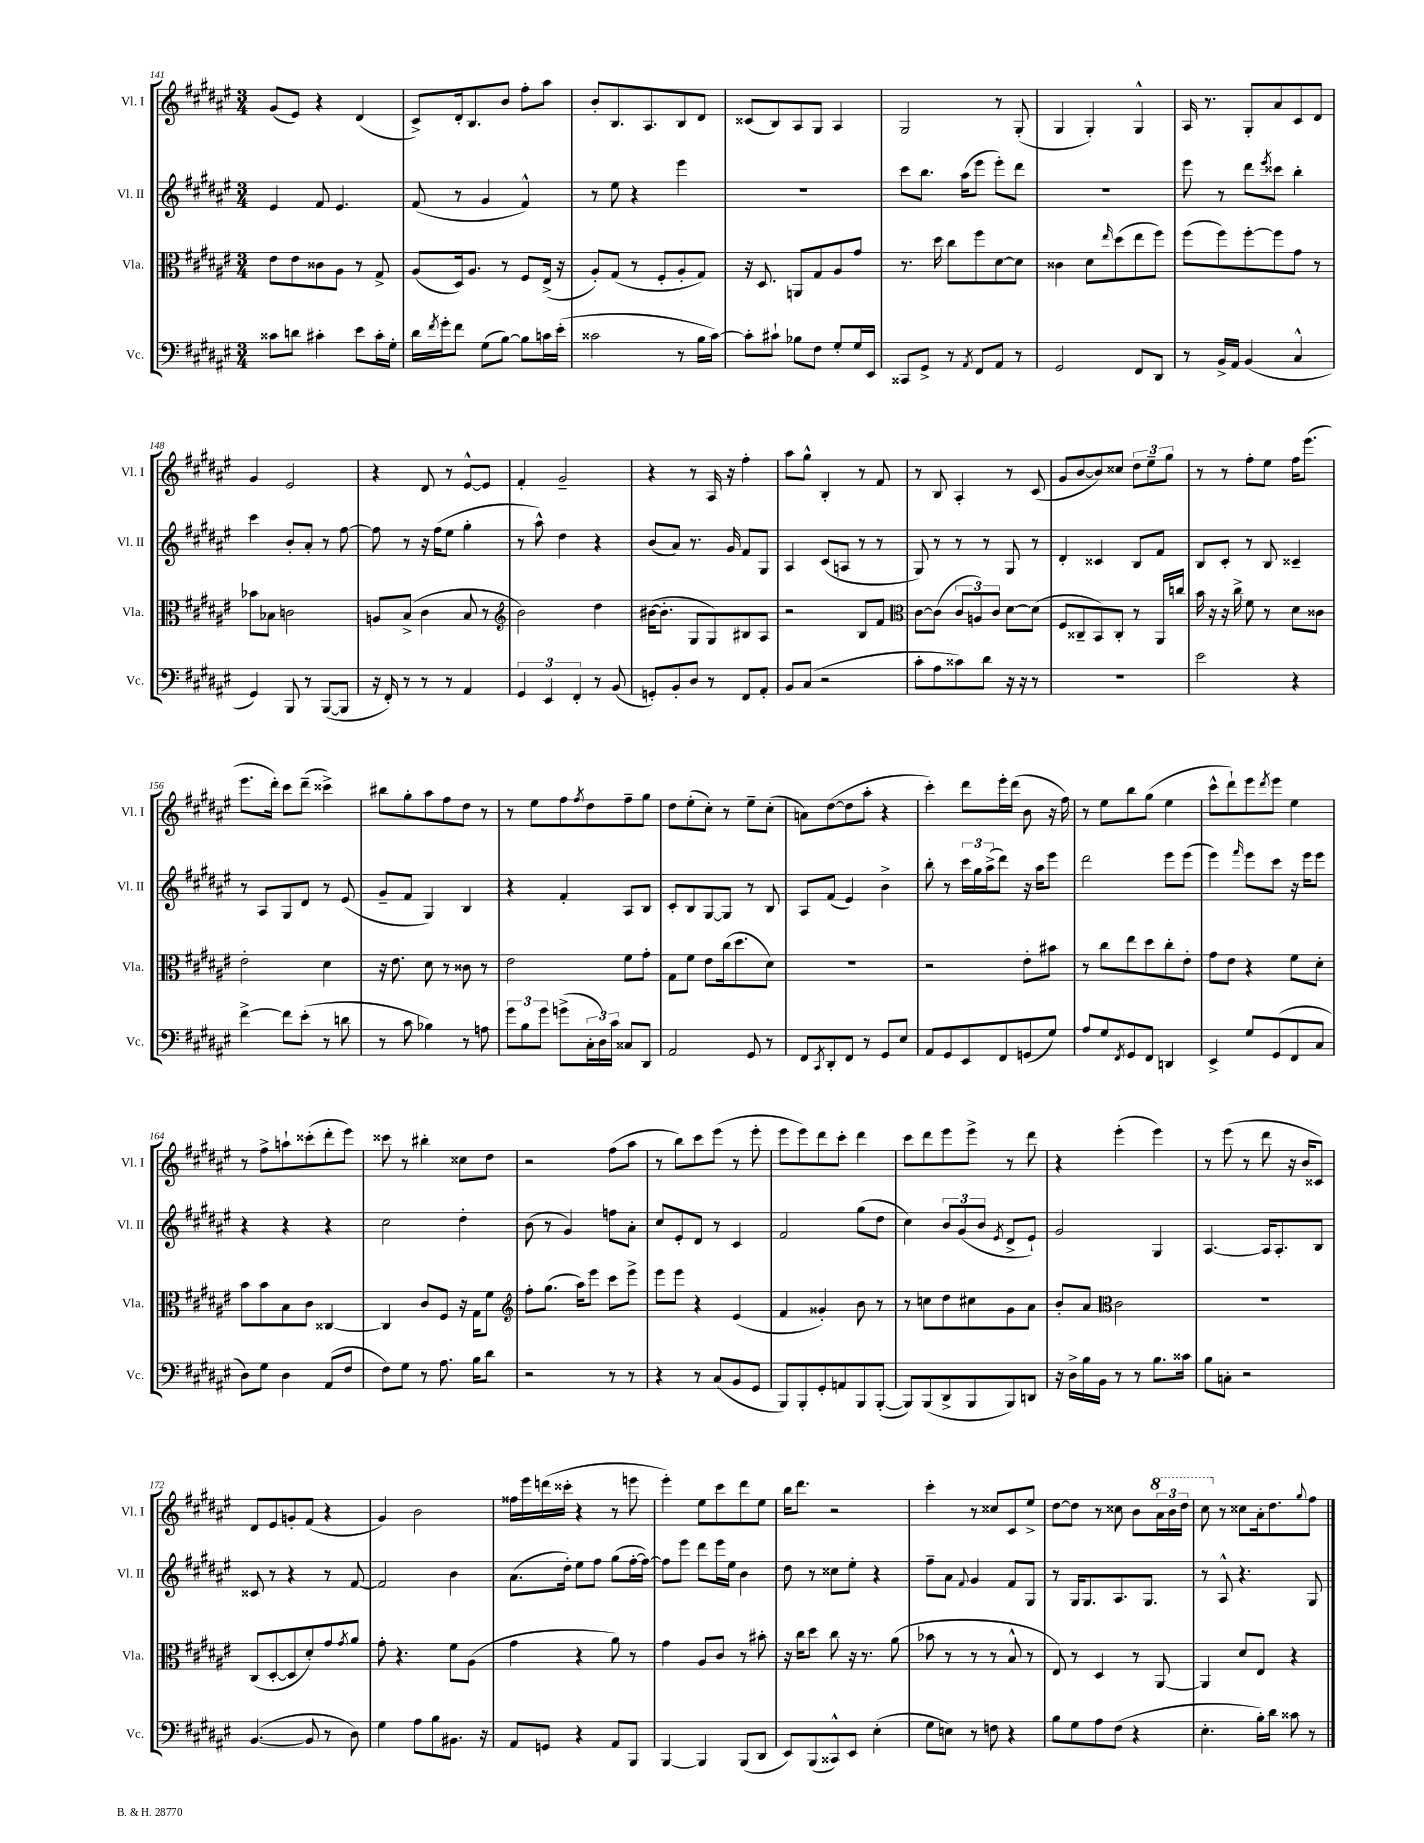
<<
\new StaffGroup <<
\new Staff = "s0" \with { instrumentName = "Vl. I" shortInstrumentName = "Vl. I" } {
    \clef treble \key fis \major \numericTimeSignature \time 3/4
    gis'8( eis'8) r4 dis'4( |
    cis'8->) dis'16-. b8. b'8 fis''8-. ais''8 |
    b'8-. b8. ais8. b8 dis'8 |
    cisis'8( b8) ais8 gis8 ais4 |
    gis2 r8 gis8-.( |
    gis4 gis4-.) gis4-^ |
    ais16 r8. gis8-. ais'8 cis'8 dis'8 |
    gis'4 eis'2 |
    r4 dis'8 r8 eis'8~-^ eis'8 |
    fis'4-. gis'2-- |
    r4 r8 ais16 r16 fis''4-. |
    ais''8 gis''8-^ b4-. r8 fis'8 |
    r8 b8 ais4-. r8 cis'8( |
    gis'8 b'8~ b'8) cisis''8 \tuplet 3/2 { dis''8 eis''8-- gis''8 } |
    r8 r8 fis''8-. eis''8 fis''16 eis'''8.( |
    eis'''8. dis'''16-.) cis'''8 dis'''8--( cisis'''4->) |
    bis''8 gis''8-. ais''8 fis''8 dis''8 r8 |
    r8 eis''8 fis''8 \acciaccatura { fis''8 } dis''8 fis''8-- gis''8 |
    dis''8 eis''8-.( cis''8-.) r8 eis''8-- cis''8-.( |
    a'8) dis''8~( dis''8 ais''8-. r4 |
    cis'''4-.) dis'''8 eis'''16-. dis'''16( b'8 r16 fis''16) |
    r8 eis''8 b''8 gis''8( eis''4 |
    cis'''8-^ dis'''8-!) eis'''8 \acciaccatura { dis'''8 } eis'''8 eis''4 |
    r8 fis''8-> a''8-! cisis'''8-.( dis'''8-. eis'''8) |
    cisis'''8 r8 bis''4-. cisis''8 dis''8 |
    r2 fis''8( ais''8 |
    r8 b''8) cis'''8 eis'''8( r8 eis'''8-. |
    eis'''8 eis'''8) dis'''8 cis'''8-. dis'''4 |
    cis'''8 dis'''8 eis'''8 eis'''8-> r8 dis'''8 |
    r4 eis'''4-.( eis'''4) |
    r8 eis'''8( r8 dis'''8 r16 b'16 cisis'8) |
    dis'8 eis'8 g'8-. fis'8( r4 |
    gis'4) b'2 |
    fisis''16 eis'''16 d'''16( cisis'''16-. r4 r8 e'''8 |
    eis'''4-.) eis''8 cis'''8 dis'''8 eis''8 |
    b''16 dis'''8. r2 |
    cis'''4-. r8 cisis''8 cis'8 eis''8-> |
    dis''8~ dis''8 r8 cisis''8 b'8 \tuplet 3/2 { \ottava #1 ais''16 b''16 dis'''16 } |
    cis'''8 \ottava #0 r8 cisis''8 ais'16-. dis''8. \appoggiatura { gis''8 } fis''8 \bar "|." |
}
\new Staff = "s1" \with { instrumentName = "Vl. II" shortInstrumentName = "Vl. II" } {
    \clef treble \key fis \major \numericTimeSignature \time 3/4
    eis'4 fis'8 eis'4. |
    fis'8( r8 gis'4 fis'4-^) |
    r8 eis''8 r4 eis'''4 |
    R2. |
    cis'''8 b''8. ais''16( eis'''8 eis'''8-.) dis'''8 |
    R2. |
    eis'''8 r8 dis'''8 \acciaccatura { eis'''8 } cisis'''8 b''4-. |
    cis'''4 b'8-. ais'8-. r8 fis''8~ |
    fis''8 r8 r16 fis''16( eis''8 gis''4-. |
    r8 ais''8-^) dis''4 r4 |
    b'8( ais'8) r8. gis'16 fis'8 gis8 |
    ais4 cis'8( a8 r8 r8 |
    gis8) r8 r8 r8 gis8 r8 |
    dis'4-. cisis'4 b8 fis'8 |
    b8 cis'8-. r8 b8 cisis'4-- |
    r8 ais8 gis8 dis'8 r8 eis'8( |
    gis'8-- fis'8 gis4) b4 |
    r4 fis'4-. ais8 b8 |
    cis'8-. b8 gis8~ gis8 r8 b8 |
    ais8 fis'8( eis'4) b'4-> |
    b''8-. r8 \tuplet 3/2 { cis'''16 gis''16 ais''16->( } dis'''8) r16 ais''16 eis'''8 |
    dis'''2 eis'''8 eis'''8( |
    eis'''4) \grace { fis'''16 } eis'''8 cis'''8 r16 eis'''16 eis'''8 |
    r4 r4 r4 |
    cis''2 dis''4-. |
    b'8( r8 gis'4) f''8 ais'8-. |
    cis''8 eis'8-. dis'8 r8 cis'4 |
    fis'2 gis''8( dis''8 |
    cis''4) \tuplet 3/2 { b'8 gis'8( b'8 } \acciaccatura { eis'8 } dis'8-> eis'8-!) |
    gis'2 gis4 |
    ais4.~ ais16 ais8.-. b8 |
    cisis'8 r8 r4 r8 fis'8~ |
    fis'2 b'4 |
    ais'8.( dis''16-.) eis''8 fis''8 gis''8( fis''16~-. fis''16~) |
    fis''8 eis'''8 dis'''8 eis'''16 eis''16 b'4 |
    dis''8 r8 cisis''8 eis''8-. r4 |
    fis''8-- ais'8 \appoggiatura { fis'8 } gis'4 fis'8 gis8 |
    r8 gis16 gis8. ais8. gis8. |
    r8 ais8-^ r4. gis8 \bar "|." |
}
\new Staff = "s2" \with { instrumentName = "Vla." shortInstrumentName = "Vla." } {
    \clef alto \key fis \major \numericTimeSignature \time 3/4
    eis'8 eis'8 cisis'8 ais8 r8 gis8-> |
    ais8( dis16) ais8. r8 fis8 eis16->( r16 |
    ais8-.) gis8( r8 fis8-. ais8-. gis8) |
    r16 dis8. a,8 gis8 ais8 gis'8 |
    r8. dis''16 cis''8 fis''8 dis'8~ dis'8 |
    cisis'4 dis'8 \grace { eis''16 } dis''8( eis''8 fis''8) |
    fis''8( fis''8) fis''8~-. fis''8 gis'8 r8 |
    bes'8 bes8 c'2 |
    a8 b8->( cis'4 b8 r8 |
    \clef treble b'2) dis''4 |
    bis'16~( bis'8.-. gis8 gis8) bis8 ais8 |
    r2 b8 fis'8 |
    \clef alto cis'8~ cis'8( \tuplet 3/2 { cis'8 a8) cis'8 } dis'8~ dis'8( |
    fis8 cisis8-- b,8) cisis8-. r8 ais,16 c''16 |
    b'16 r16 r16 cis''16-> fis'8 r8 dis'8 cisis'8 |
    eis'2-. dis'4 |
    r16 eis'8. dis'8 r8 cisis'8 r8 |
    eis'2 fis'8 gis'8-. |
    gis8 fis'8 eis'8 cis''16( dis''8. dis'8) |
    R2. |
    r2 eis'8-. bis'8 |
    r8 cis''8 eis''8 dis''8 cis''8-. eis'8-. |
    gis'8 eis'8 r4 fis'8 dis'8-. |
    b'8 b'8 b8 cis'8 cisis4~ |
    cisis4 cis'8 fis8 r16 gis16 fis'8 |
    \clef treble fis''8-. gis''8.( ais''16) eis'''8 cis'''8 eis'''8-> |
    eis'''8 eis'''8 r4 eis'4( |
    fis'4 gisis'4-.) b'8 r8 |
    r8 c''8 dis''8 cis''8 gis'8 ais'8 |
    b'8-. ais'8 \clef alto cis'2 |
    R2. |
    cis8( dis8~-. dis8 dis'8-.) gis'8 \acciaccatura { gis'8 } ais'8 |
    gis'8-. r4. fis'8 ais8( |
    gis'4 r4 ais'8) r8 |
    gis'4 ais8 cis'8 r8 bis'8-. |
    r16 cis''16 dis''8 cis''8 r16 r8. ais'8( |
    bes'8 r8 r8 r8 b8-^ r8 |
    eis8) r8 dis4 r8 ais,8~ |
    ais,4 dis'8 eis8 r4 \bar "|." |
}
\new Staff = "s3" \with { instrumentName = "Vc." shortInstrumentName = "Vc." } {
    \clef bass \key fis \major \numericTimeSignature \time 3/4
    cisis'8 d'8 cis'4-. eis'8 cis'16-. gis16-. |
    dis'16 \acciaccatura { fis'8 } gis'16-. fis'8 gis8( b8~) b8 c'16 eis'16-.( |
    cisis'2 r8 b16 cisis'16~) |
    cisis'8-. cis'8-! bes8 fis8 gis8-. gis16 eis,16 |
    cisis,8 gis,8-> r8 \acciaccatura { ais,8 } fis,8 ais,8 r8 |
    gis,2 fis,8 dis,8 |
    r8 b,16-> ais,16 b,4( cis4-^ |
    gis,4) b,,8 r8 b,,8~( b,,8 |
    r16 fis,16-.) r8 r8 r8 ais,4 |
    \tuplet 3/2 { gis,4 eis,4 fis,4-. } r8 b,8( |
    g,8-.) b,8-. dis8 r8 fis,8 ais,8-. |
    b,8 cis8( r2 |
    cis'8-. ais8 cisis'8) dis'8 r16 r16 r8 |
    R2. |
    eis'2 r4 |
    fis'4~-> fis'8 eis'8-.( r8 d'8 |
    r8 cis'8 bes4) r8 a8 |
    \tuplet 3/2 { gis'8 b8 gis'8 } g'8->( \tuplet 3/2 { cis16-. dis16) cis'16 } cisis8 dis,8 |
    ais,2 gis,8 r8 |
    fis,8 \acciaccatura { cis,8 } dis,8-. fis,8 r8 gis,8 eis8 |
    ais,8 gis,8 eis,8 fis,8 g,8( gis8) |
    ais8 gis8 \acciaccatura { fis,8 } gis,8 fis,8 d,4 |
    eis,4-> gis8 gis,8( fis,8 cis8 |
    dis8) gis8 dis4 ais,8( fis8 |
    fis8) gis8 r8 ais8. b16 dis'8 |
    r2 r8 r8 |
    r4 r8 cis8( b,8 gis,8 |
    b,,8) b,,8-. gis,8-. a,8 b,,8 b,,8~-.( |
    b,,8) b,,8( dis,8-> b,,8 b,,8) d,8 |
    r16 dis16-> b16 b,16 r8 r8 b8. cisis'16 |
    b8 c8-. r2 |
    b,4.~( b,8 r8 dis8) |
    gis4 ais8 b8 bis,8. r16 |
    ais,8 g,8 r4 ais,8 b,,8 |
    b,,4~ b,,4 b,,8( dis,8 |
    eis,8) b,,8( cisis,8-^) eis,8 eis4-.( |
    gis8 e8) r8 f8 r4 |
    b8 gis8 ais8 fis8( r4 |
    eis4.-. b16-.) dis'16 cisis'8 r8 \bar "|." |
}
>>
>>
\layout { \context { \Score currentBarNumber = #141 } }
